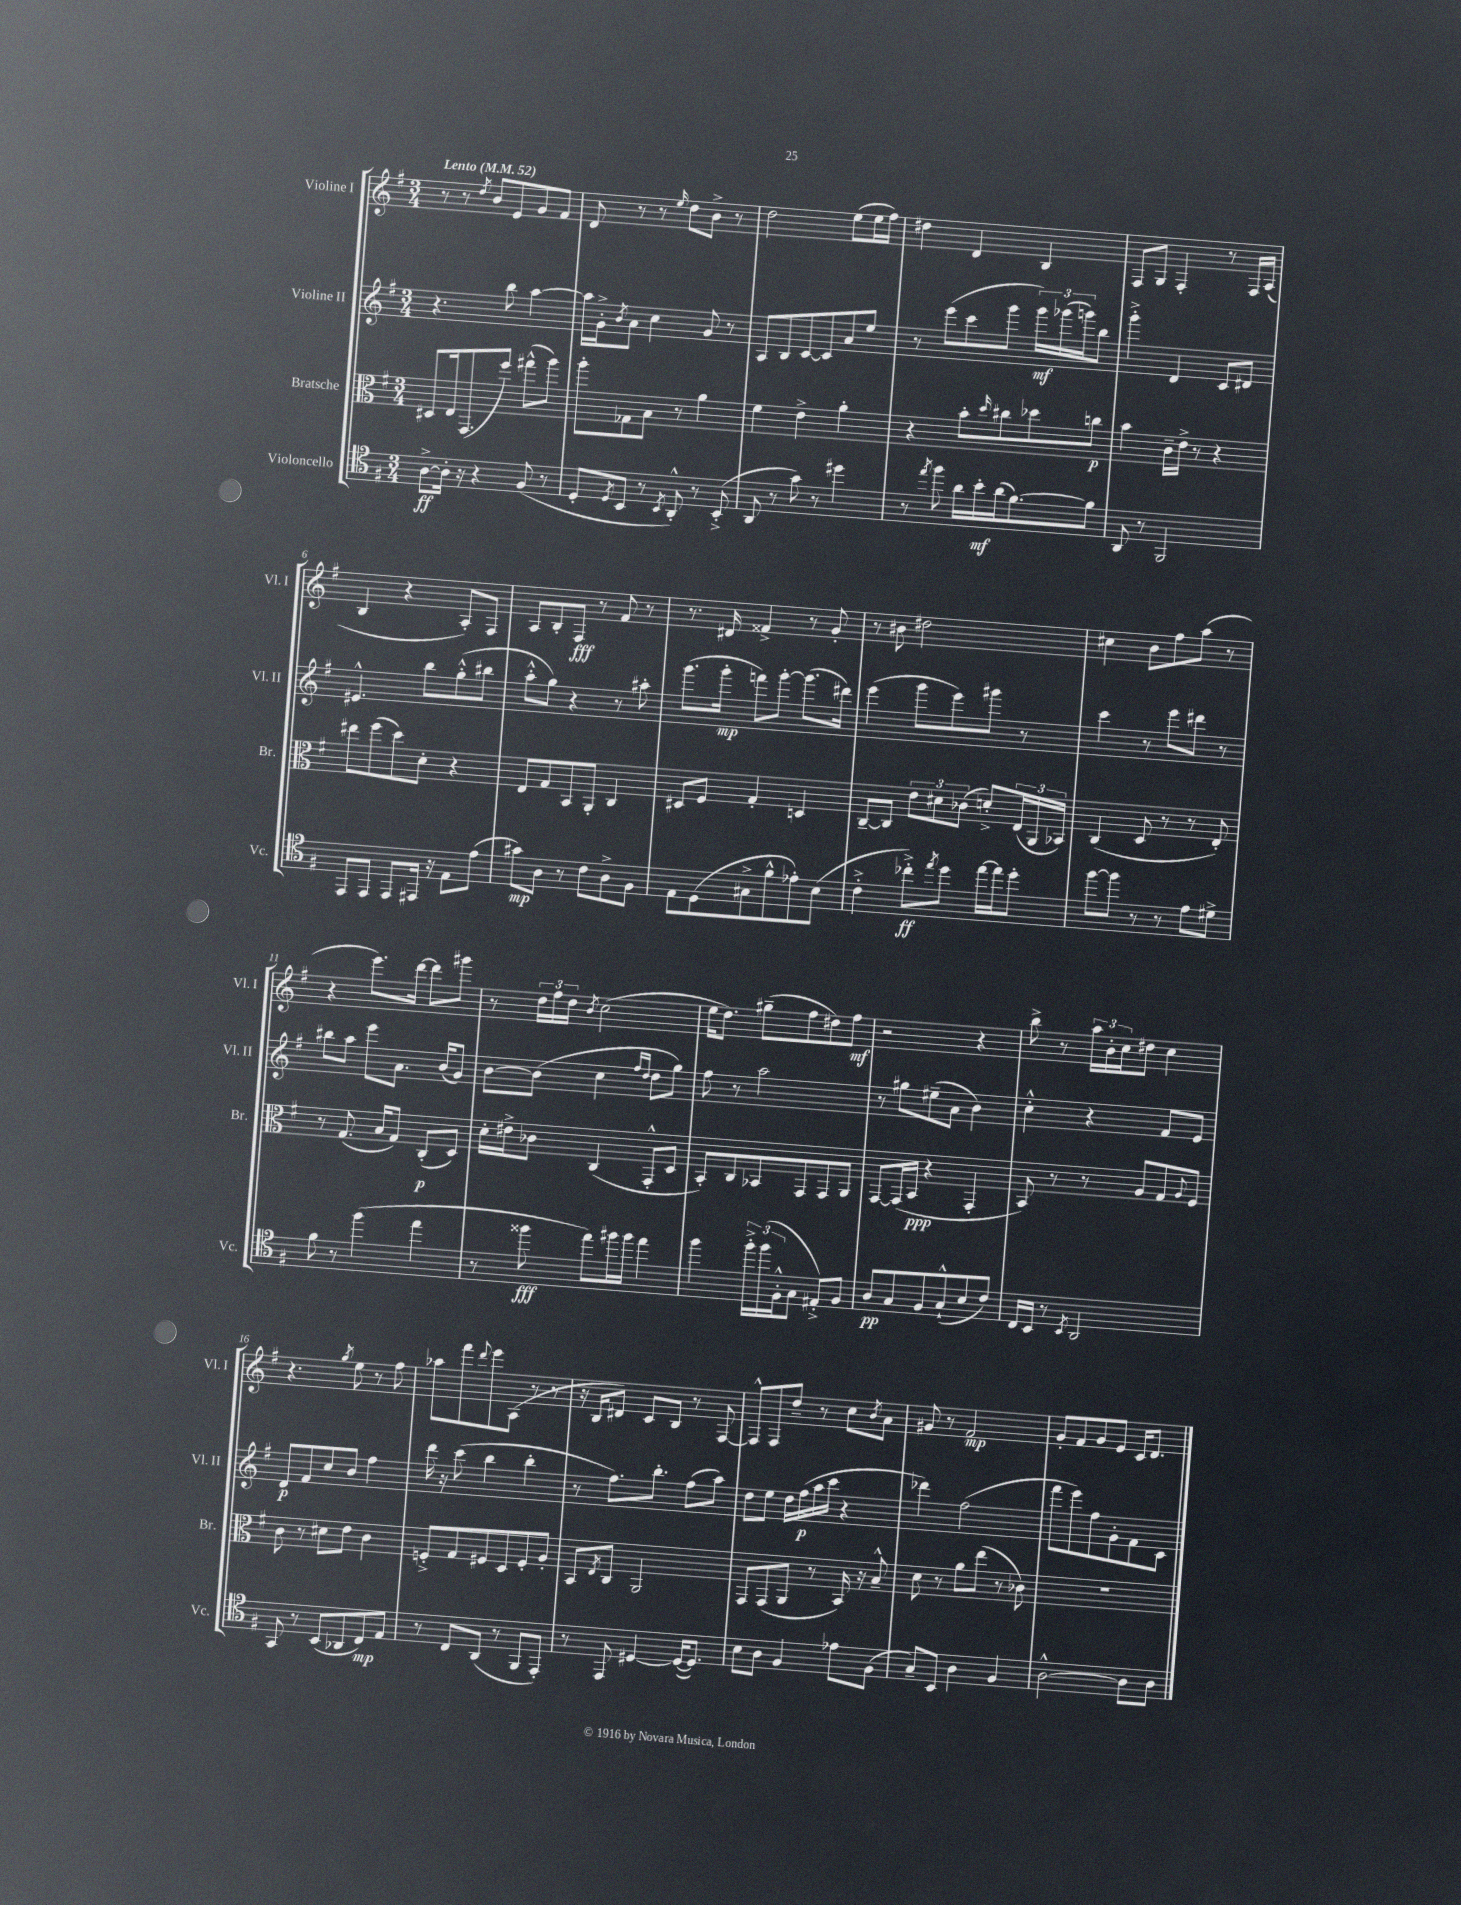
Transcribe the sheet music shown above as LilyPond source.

<<
\new StaffGroup <<
\new Staff = "s0" \with { instrumentName = "Violine I" shortInstrumentName = "Vl. I" } {
    \clef treble \key g \major \numericTimeSignature \time 3/4 \tempo "Lento" 4 = 52
    r8 r8 \acciaccatura { d''8 } b'8 e'8 g'8 fis'8 |
    d'8 r8 r8 \grace { e''16 } d''8 b'8-> r8 |
    d''2 e''8( e''16 fis''16) |
    dis''4 d'4 b4 |
    fis8 g8 fis4-. r8 fis16 a16( |
    b4 r4 a8-.) fis8 |
    a8 b8-. fis8\fff r8 fis'8 r8 |
    r8. dis'16 fisis'4-> r8 g'8-. |
    r8 bis'8 dis''2 |
    cis''4 b'8 fis''8 a''8( r8 |
    r4 e'''8.) d'''16~ d'''8 gis'''8 |
    r8 \tuplet 3/2 { d''16 fis''16 d''16 } \acciaccatura { b'8 } c''2( |
    e''16 d''8.) gis''8--( fis''8 dis''8) fis''8\mf |
    r2 r4 |
    b''8-> r8 \tuplet 3/2 { a''16 b'16-. c''16 } dis''8 c''4 |
    r4. \acciaccatura { g''8 } e''8 r8 fis''8 |
    aes''8 fis'''8 \appoggiatura { d'''8 } e'''8 a8( r8 r8 |
    r16 b16 dis'8) c'8 b8 r8 fis8~ |
    fis8-^ fis8 d''8-- r8 c''8 \acciaccatura { b'8 } a'8 |
    gis'8 r8 fis'2\mp |
    g'8-. fis'8 g'8 e'8 c'16 d'8. \bar "|." |
}
\new Staff = "s1" \with { instrumentName = "Violine II" shortInstrumentName = "Vl. II" } {
    \clef treble \key g \major \numericTimeSignature \time 3/4
    r4. b''8 a''4~ |
    a''16 g'16-.-> \acciaccatura { b'8 } a'8 c''4 g'8 r8 |
    a8 b8 c'8~ c'8 a'8 e''8 |
    r8 e'''8( c'''8 g'''8 \tuplet 3/2 { g'''16\mf) ges'''16( g'''16) } b''8 |
    g'''4-.-> d'4 c'8 dis'8 |
    eis'4.-^ b''8 g''8-.-^( bis''8 |
    a''8-.-^ g''8) r4 r8 ais''8-. |
    g'''8.( g'''16-.\mp f'''8) g'''8~-. g'''8.( dis'''16) |
    e'''4( g'''8 e'''8) gis'''8 r8 |
    c'''4 r8 e'''8 dis'''8 r8 |
    bis''8 a''8 e'''8 a'8. b'16( g'8) |
    b'8~ b'8( c''4 \grace { fis''16 d''16 } d''8 g''8) |
    fis''8 r8 a''2 |
    r8 gis''8 eis''8--( a'8 b'4) |
    c''4-.-^ r4 fis'8 e'8 |
    d'8\p fis'8 c''8 b'8 fis''4 |
    d'''16 r16 c'''8( b''4 b''4-. |
    r8 fis''8.) b''8.-. fis''8( a''8) |
    d''8 e''8 d''16 fis''16\p( a''16 c'''16 r4 |
    des'''4) fis''2( |
    fis'''8 e'''8) fis''8 g'8-. fis'8 c'8 \bar "|." |
}
\new Staff = "s2" \with { instrumentName = "Bratsche" shortInstrumentName = "Br." } {
    \clef alto \key g \major \numericTimeSignature \time 3/4
    dis8 e16 g,8.( fis''8) gis''8-^( a''8) |
    a''8-. ges8 b8 r8 a'4 |
    fis'4 e'4-> a'4-. |
    r4 b'8-. \grace { d''16 } cis''8 des''8 c''8\p |
    b'4 c'16-- e'16-> r8 r4 |
    eis''8 fis''8( d''8) d'8-. r4 |
    e8 g8 b,8 a,8-. c4 |
    dis8 fis8 g4-. d4 |
    c8~-- c8 \tuplet 3/2 { e'8 dis'8 ces'8( } d'8-.->) \tuplet 3/2 { e16( a,16 bes,16) } |
    c4( d8 r8 r8 e8-.) |
    r8 g8.( b16 g8) c8-.\p( d8) |
    d'16-. eis'16-> ces'8 c4( g,8-.-^ d8 |
    b,8-.) c8 bes,8 g,8 g,8 a,8 |
    g,8~ g,16( b,16\ppp r4 g,4-. |
    b,8) r8 r8 a8 g8 \appoggiatura { a8 } fis8 |
    c'8 r8 dis'8 e'8 c'4 |
    f8-.-> g8 fis8 d8 fis8-. a8-. |
    b,8 \acciaccatura { e8 } c8 a,2 |
    g,8 g,8( a,8 r8 b,16) r16 b8---^ |
    d'8 r8 a'8 e''8( r8 ces'8) |
    R2. \bar "|." |
}
\new Staff = "s3" \with { instrumentName = "Violoncello" shortInstrumentName = "Vc." } {
    \clef tenor \key g \major \numericTimeSignature \time 3/4
    a8~->\ff a16-. r16 r4 fis8( r8 |
    d8-. \acciaccatura { d8 } b,8 r8 \acciaccatura { b,8 } a,8-.-^) r8 b,8-.->( |
    a,8 r8 g'8) r8 dis''4 |
    r8 \acciaccatura { e''8 } fis''8 a'16 b'16-.\mf a'16( fis'8.~) fis'8 |
    a,8 r8 fis,2 |
    e,8 e,8 e,8 eis,16 r16 e8 e'8( |
    gis'8\mp) a8 r8 c'8 a8-> fis8 |
    e8 d8( gis8-> fis'8-^ ees'8-.) b8( |
    c'4-.-> ces''8-.->\ff) \acciaccatura { e''8 } d''8 e''16~ e''16 d''8-. |
    fis''8~ fis''8 r8 r8 e'8 dis'8-> |
    fis'8 r8 fis''4( e''4 |
    r8 fisis''8\fff e''8) fis''16 fis''16 e''4 |
    fis''4 \tuplet 3/2 { fis''16-.-> fis''16( fis16-.-^ } g8 eis8-.->) fis8 |
    a8\pp g8 fis8 g8-!-^( b8 c'8) |
    c16 b,16 r8 \acciaccatura { b,8 } a,2 |
    g,8 r8 b,8( aes,8 c8\mp) e8 |
    r8 c8 a,8( r8 fis,8 e,8-.) |
    r8 e,8 dis4~ dis16~( dis8.) |
    b8 a8 fis4 ees'8 fis8( |
    g8--) b,8 a4 fis4 |
    a2~-^ a8 a8 \bar "|." |
}
>>
>>
